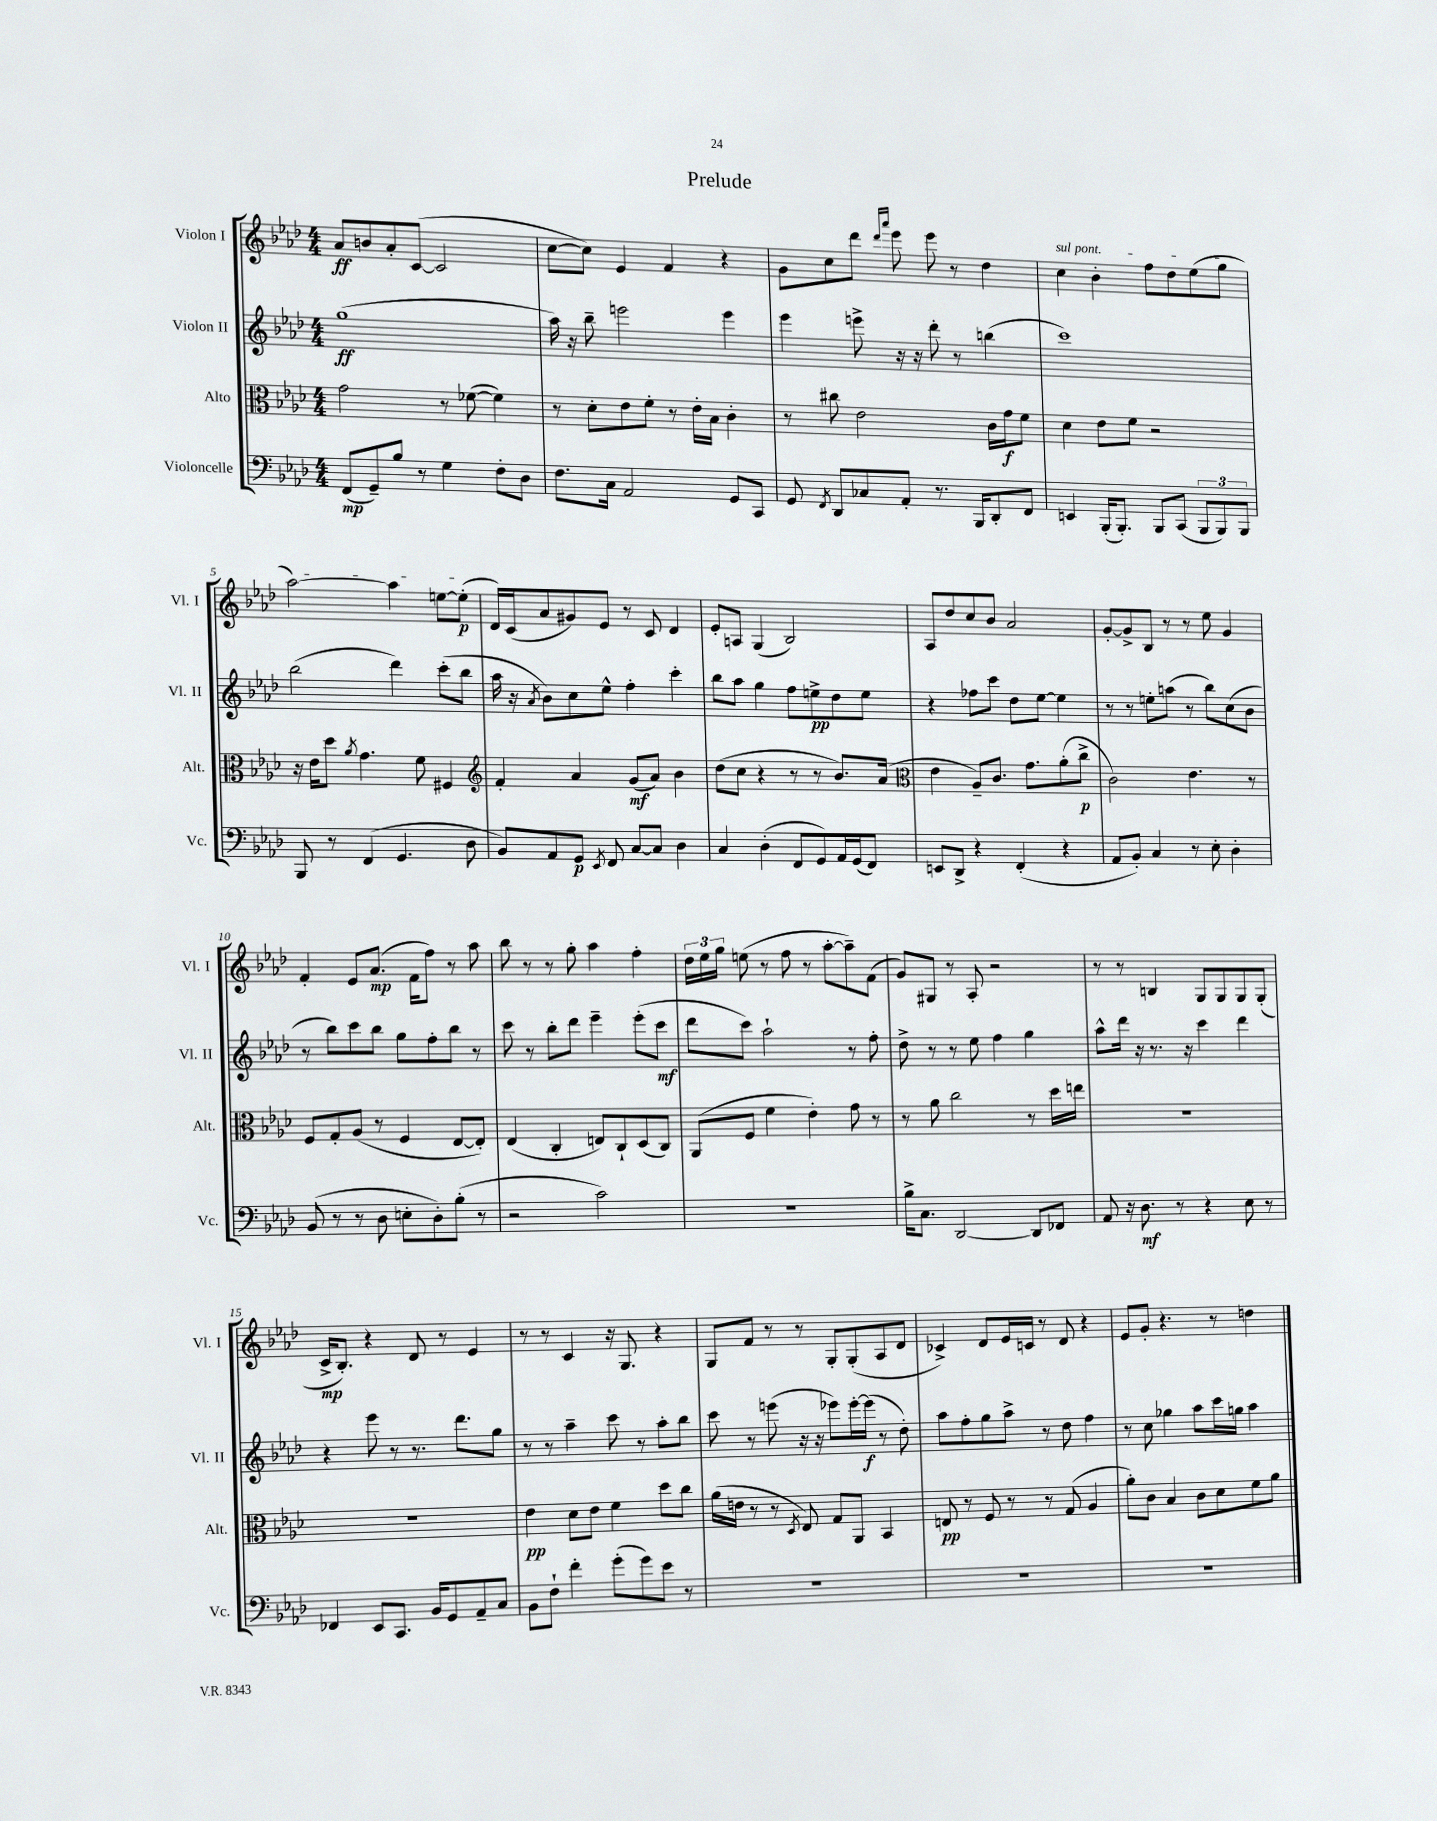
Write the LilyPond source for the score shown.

\header { title = "Prelude" }
<<
\new StaffGroup <<
\new Staff = "s0" \with { instrumentName = "Violon I" shortInstrumentName = "Vl. I" } {
    \clef treble \key aes \major \numericTimeSignature \time 4/4
    \autoBeamOff aes'8[\ff b'8 aes'8-. c'8]~( c'2 |
    c''8[~ c''8]) ees'4 f'4 r4 |
    g'8[ c''8 des'''8] \grace { des'''16[ aes'''16] } ees'''8 ees'''8 r8 des''4 |
    \once \override TextSpanner.bound-details.left.text = \markup { \italic "sul pont." } c''4\startTextSpan bes'4-. f''8[ des''8 ees''8( g''8] |
    aes''2~) aes''4 e''8[~ e''8]-.\p\stopTextSpan( |
    des'16[) c'16( aes'8 gis'8) ees'8] r8 c'8 des'4 |
    ees'8[-. a8] g4( bes2) |
    aes8[ des''8 c''8 bes'8] aes'2 |
    g'8[~-. g'8-> bes8] r8 r8 ees''8 g'4 |
    f'4-. ees'8[ aes'8.]\mp( f'16[ f''8]) r8 aes''8 |
    bes''8 r8 r8 g''8-. aes''4 f''4-. |
    \tuplet 3/2 { des''16[ ees''16 g''16] } e''8( r8 f''8 r8 aes''8[~-. aes''8--) f'8]( |
    g'8[) gis8] r8 aes8-. r2 |
    r8 r8 b4 g8[ g8 g8 g8]-.( |
    c'16[->\mp bes8.]-.) r4 des'8 r8 ees'4 |
    r8 r8 c'4 r16 g8. r4 |
    g8[ f'8] r8 r8 g8[-. g8-.( aes8 des'8] |
    ces'4->) des'8[ ees'16 c'16] r8 des'8 r4 |
    ees'8[ g'8]-. r4. r8 d''4 \bar "|." |
}
\new Staff = "s1" \with { instrumentName = "Violon II" shortInstrumentName = "Vl. II" } {
    \clef treble \key aes \major \numericTimeSignature \time 4/4
    \autoBeamOff g''1\ff( |
    aes''16) r16 bes''8-- e'''2 e'''4 |
    ees'''4 e'''8-> r16 r16 des'''8-. r8 b''4( |
    c'''1) |
    bes''2( des'''4) c'''8[-.( bes''8] |
    aes''16 r16 \acciaccatura { aes'8 } bes'8[) c''8 ees''8]-^ f''4-. c'''4-. |
    bes''8[ aes''8] g''4 f''8[ e''8->\pp des''8 e''8] |
    r4 fes''8[ c'''8] des''8[ ees''8]~ ees''4 |
    r8 r8 e''8[-. a''8]( r8 bes''8[) c''8( bes'8] |
    r8 bes''8[) c'''8 bes''8] g''8[ f''8-. bes''8] r8 |
    c'''8 r8 bes''8[-. des'''8] ees'''4-- ees'''8[-.( c'''8]\mf |
    des'''8[ c'''8]) aes''2-! r8 f''8-. |
    des''8-> r8 r8 ees''8 f''4 g''4 |
    aes''8[-^ des'''16] r16 r8. r16 c'''4 des'''4 |
    r4 ees'''8 r8 r8. des'''8.[ g''8] |
    r8 r8 aes''4-- c'''8 r8 aes''8[-. bes''8] |
    c'''8 r8 e'''8( r16 r16 ees'''8[) ees'''16~-. ees'''16]\f( r8 des''8-.) |
    aes''8[ f''8-. g''8 aes''8]-> r8 des''8 f''4 |
    r8 c''8 ges''4 aes''8[ c'''16 g''16] aes''4 \bar "|." |
}
\new Staff = "s2" \with { instrumentName = "Alto" shortInstrumentName = "Alt." } {
    \clef alto \key aes \major \numericTimeSignature \time 4/4
    \autoBeamOff g'2 r8 fes'8~( fes'4) |
    r8 des'8[-. ees'8 f'8]-. r8 ees'16[-. bes16] c'4-. |
    r8 cis''8 ees'2 c'16[ g'16\f f'8] |
    des'4 ees'8[ f'8] r2 |
    r16 ees'16[ des''8] \acciaccatura { aes'8 } g'4. f'8 fis4 |
    \clef treble f'4-. aes'4 g'8[\mf( aes'8]) bes'4 |
    des''8[( c''8] r4 r8 r8 bes'8.[) aes'16]( |
    \clef alto ees'4 aes8[--) c'8.] g'8.[ aes'8-.( c''8]->\p |
    c'2) ees'4. r8 |
    f8[ g8-. aes8]( r8 f4 ees8[~ ees8]-.) |
    ees4( c4-. e8[) c8-! des8( c8]) |
    aes,8[( f8] f'4 ees'4-.) g'8 r8 |
    r8 aes'8 c''2 r8 des''16[ e''16] |
    R1 |
    R1 |
    ees'4\pp des'8[ ees'8] f'4 des''8[ c''8] |
    aes'16[( e'16] r8 r8 \acciaccatura { des8 } ees8) g8[ aes,8] bes,4 |
    e8\pp r8 f8 r8 r8 g8( aes4 |
    aes'8[-.) c'8] bes4 c'8[ des'8 f'8 aes'8] \bar "|." |
}
\new Staff = "s3" \with { instrumentName = "Violoncelle" shortInstrumentName = "Vc." } {
    \clef bass \key aes \major \numericTimeSignature \time 4/4
    \autoBeamOff f,8[\mp( g,8--) bes8] r8 g4 f8[-. des8] |
    f8.[ c16] aes,2 g,8[ c,8] |
    g,8 \acciaccatura { f,8 } des,8[ ces8 aes,8]-. r8. bes,,16[ des,8-. f,8] |
    e,4 bes,,16[-.( bes,,8.]-.) bes,,8[ c,8]( \tuplet 3/2 { bes,,8[ bes,,8) bes,,8] } |
    bes,,8 r8 f,4( g,4. des8 |
    bes,8[) aes,8 g,8]\p \acciaccatura { ees,8 } f,8 c8[~ c8] des4 |
    c4 des4-.( f,8[ g,8) aes,16 g,16( f,8]) |
    e,8[ des,8]-> r4 f,4-.( r4 |
    aes,8[ bes,8]-.) c4 r8 ees8-. des4-. |
    bes,8( r8 r8 des8 e8[-. des8-.) bes8]-.( r8 |
    r2 c'2) |
    r1 |
    bes16[-> c8.] des,2~ des,8[ fes,8] |
    aes,8 r16 des8.\mf r8 r4 ees8 r8 |
    fes,4 ees,8[ c,8.] bes,16[ g,8 aes,8-- c8] |
    bes,8[ f8]-! f'4-. g'8[-.( g'8) ees'8] r8 |
    R1 |
    R1 |
    R1 \bar "|." |
}
>>
>>
